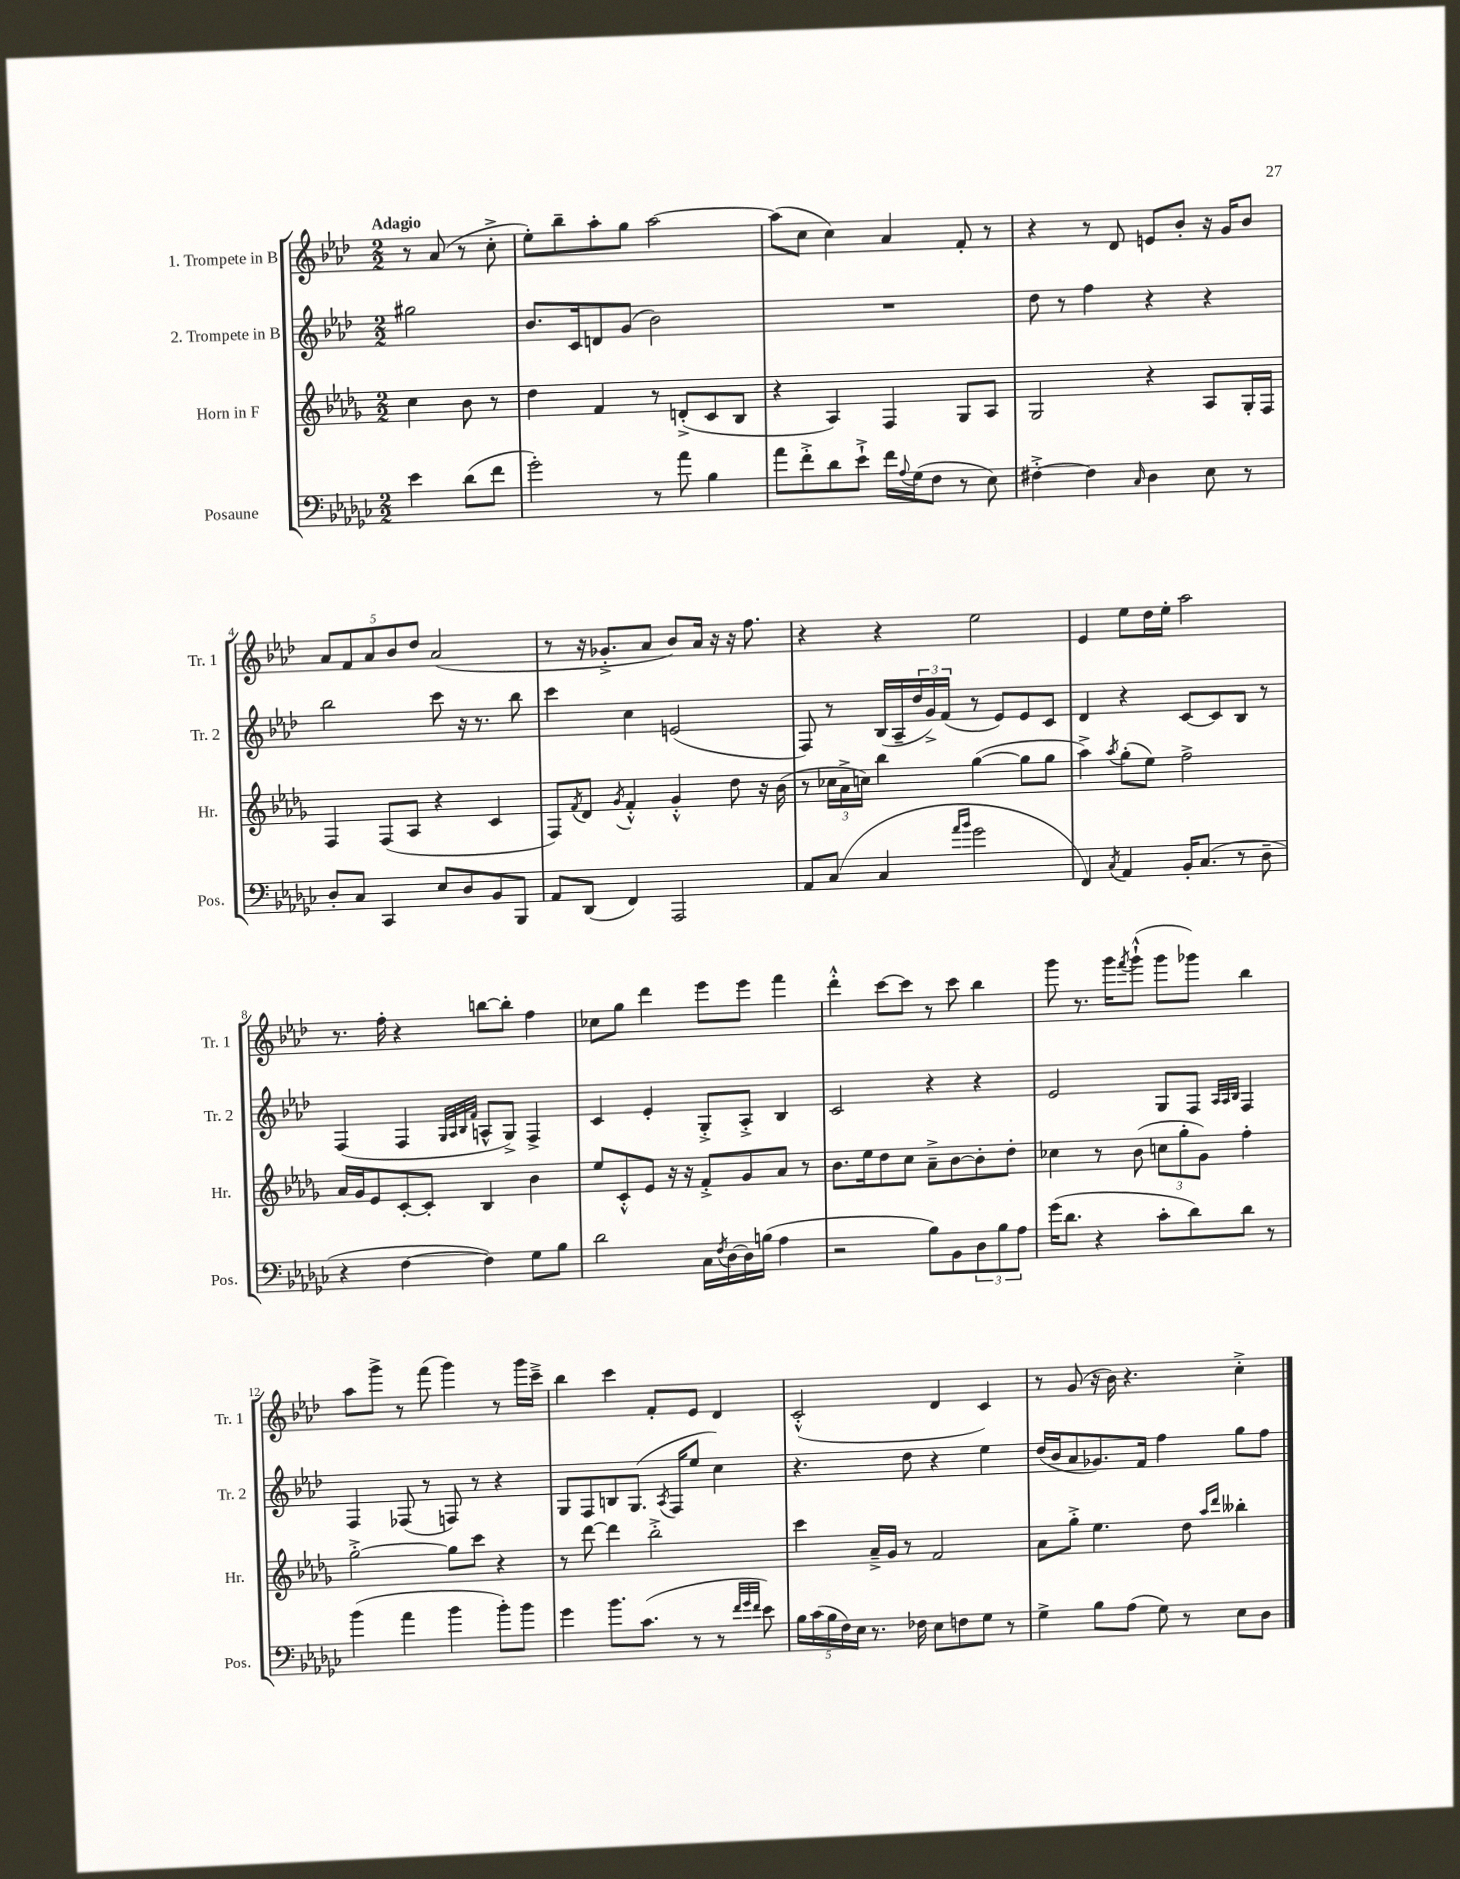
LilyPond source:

<<
\new StaffGroup <<
\new Staff = "s0" \with { instrumentName = "1. Trompete in B" shortInstrumentName = "Tr. 1" } {
    \clef treble \key aes \major \numericTimeSignature \time 2/2 \partial 2 \tempo "Adagio"
    r8 aes'8( r8 c''8-.-> |
    ees''8-.) bes''8-- aes''8-. g''8 aes''2~ |
    aes''8( c''8 c''4) aes'4 f'8-. r8 |
    r4 r8 des'8 e'8 bes'8-. r16 g'16 bes'8 |
    \tuplet 5/4 { aes'8 f'8 aes'8 bes'8 des''8 } aes'2( |
    r8 r16 ges'8.-.-> aes'8 bes'8) aes'16 r16 r16 f''8. |
    r4 r4 ees''2 |
    ees'4 ees''8 des''16 ees''16-. aes''2 |
    r8. f''16-. r4 b''8~ b''8-. f''4 |
    ces''8 g''8 des'''4 ees'''8 ees'''8 f'''4 |
    des'''4-.-^ c'''8~ c'''8 r8 c'''8 bes''4 |
    g'''8 r8. g'''16 \acciaccatura { f'''8 } g'''8-!-^( g'''8 ges'''8) bes''4 |
    aes''8 g'''8-> r8 f'''8( g'''4) r8 g'''16 c'''16---> |
    bes''4 c'''4 f'8-. ees'8 des'4 |
    c'2-.-^( des'4 c'4) |
    r8 g'8( r16 bes'16) r4. c''4-.-> \bar "|." |
}
\new Staff = "s1" \with { instrumentName = "2. Trompete in B" shortInstrumentName = "Tr. 2" } {
    \clef treble \key aes \major \numericTimeSignature \time 2/2 \partial 2
    gis''2 |
    bes'8. c'16 d'8 g'8( bes'2) |
    R1 |
    des''8 r8 f''4 r4 r4 |
    bes''2 c'''8 r16 r8. bes''8 |
    c'''4 c''4 e'2( |
    f8) r8 bes16( aes16-- \tuplet 3/2 { des''16 g'16->) f'16( } r8 ees'8) ees'8 c'8 |
    des'4 r4 c'8~ c'8 bes8 r8 |
    f4( f4 \grace { g32 aes32 bes32 f'32 } a8-^ g8->) f4-> |
    c'4 ees'4-. g8-.-> aes8-.-> bes4 |
    c'2 r4 r4 |
    ees'2 g8 f8 \grace { aes32 aes32 bes32 } f4 |
    f4 fes8( r8 f8) r8 r4 |
    g8 f8 b8 g8.( \acciaccatura { aes8 } f16 ees''8 c''4) |
    r4. des''8 r4 ees''4 |
    des''16( bes'16 aes'8 ges'8.) f'16 f''4 g''8 f''8 \bar "|." |
}
\new Staff = "s2" \with { instrumentName = "Horn in F" shortInstrumentName = "Hr." } {
    \clef treble \key des \major \numericTimeSignature \time 2/2 \partial 2
    c''4 bes'8 r8 |
    des''4 f'4 r8 d'8-.->( c'8 bes8 |
    r4 aes4) f4 ges8 aes8 |
    ges2 r4 aes8 ges16-. f16 |
    f4 f8( aes8 r4 c'4 |
    f8) \acciaccatura { f'8 } des'8 \acciaccatura { ges'8 } f'4-.-^ ges'4-.-^ des''8 r16 bes'16( |
    r8 \tuplet 3/2 { ces''16 aes'16-> c''16) } bes''4 ges''4~( ges''8 ges''8 |
    aes''4->) \acciaccatura { aes''8 } ges''8-.( ees''8) f''2-> |
    aes'16 ges'16 ees'8 c'8~-. c'8-. bes4 bes'4 |
    ees''8 c'8-.-^ ees'8 r16 r16 f'8-.-> ges'8 aes'8 r8 |
    bes'8. ees''16 des''8 c''8 aes'8---> bes'8~ bes'8-. des''8-. |
    ces''4 r8 bes'8( \tuplet 3/2 { c''8 ges''8-. ges'8) } f''4-. |
    ges''2~-.-> ges''8 c'''8 r4 |
    r8 des'''8~ des'''4 bes''2-.-> |
    c'''4 aes'16---> ges'16 r8 f'2 |
    aes'8 ges''8-.-> ees''4. des''8 \grace { aes''16 des'''16 } beses''4-. \bar "|." |
}
\new Staff = "s3" \with { instrumentName = "Posaune" shortInstrumentName = "Pos." } {
    \clef bass \key ges \major \numericTimeSignature \time 2/2 \partial 2
    ees'4 des'8( f'8 |
    ges'2-.) r8 aes'8 bes4 |
    aes'8 f'8-.-> des'8 ees'8-!-> f'16 \appoggiatura { aes8 } ges16( f8 r8 ees8) |
    fis4~-.-> fis4 \grace { ces16 } des4 ees8 r8 |
    des8-. ces8 ces,4 ees8 des8 bes,8 bes,,8 |
    aes,8 des,8( f,4) aes,,2 |
    aes,8 ces8( ces4 \grace { aes'16 bes'16 } ges'2 |
    f,4) \acciaccatura { ces8 } aes,4 bes,16-. ces8.( r8 des8-- |
    r4 f4~ f4) ges8 bes8 |
    des'2 ces16 \acciaccatura { f8 } des16~ des16 b16( aes4 |
    r2 bes8) bes,8 \tuplet 3/2 { des8 bes8 aes8 } |
    ges'16( des'8. r4 ces'8-. des'8) des'8 r8 |
    bes'4( aes'4 bes'4 bes'8-.) bes'8 |
    ges'4 bes'8. ces'8.( r8 r8 \grace { f'32 ges'32 f'32 } ees'8) |
    \tuplet 5/4 { bes16 ces'16( bes16 f16) ees16 } r8. fes16 ees8 f8 ges8 r8 |
    ges4-> bes8 aes8( ges8) r8 ees8 des8 \bar "|." |
}
>>
>>
